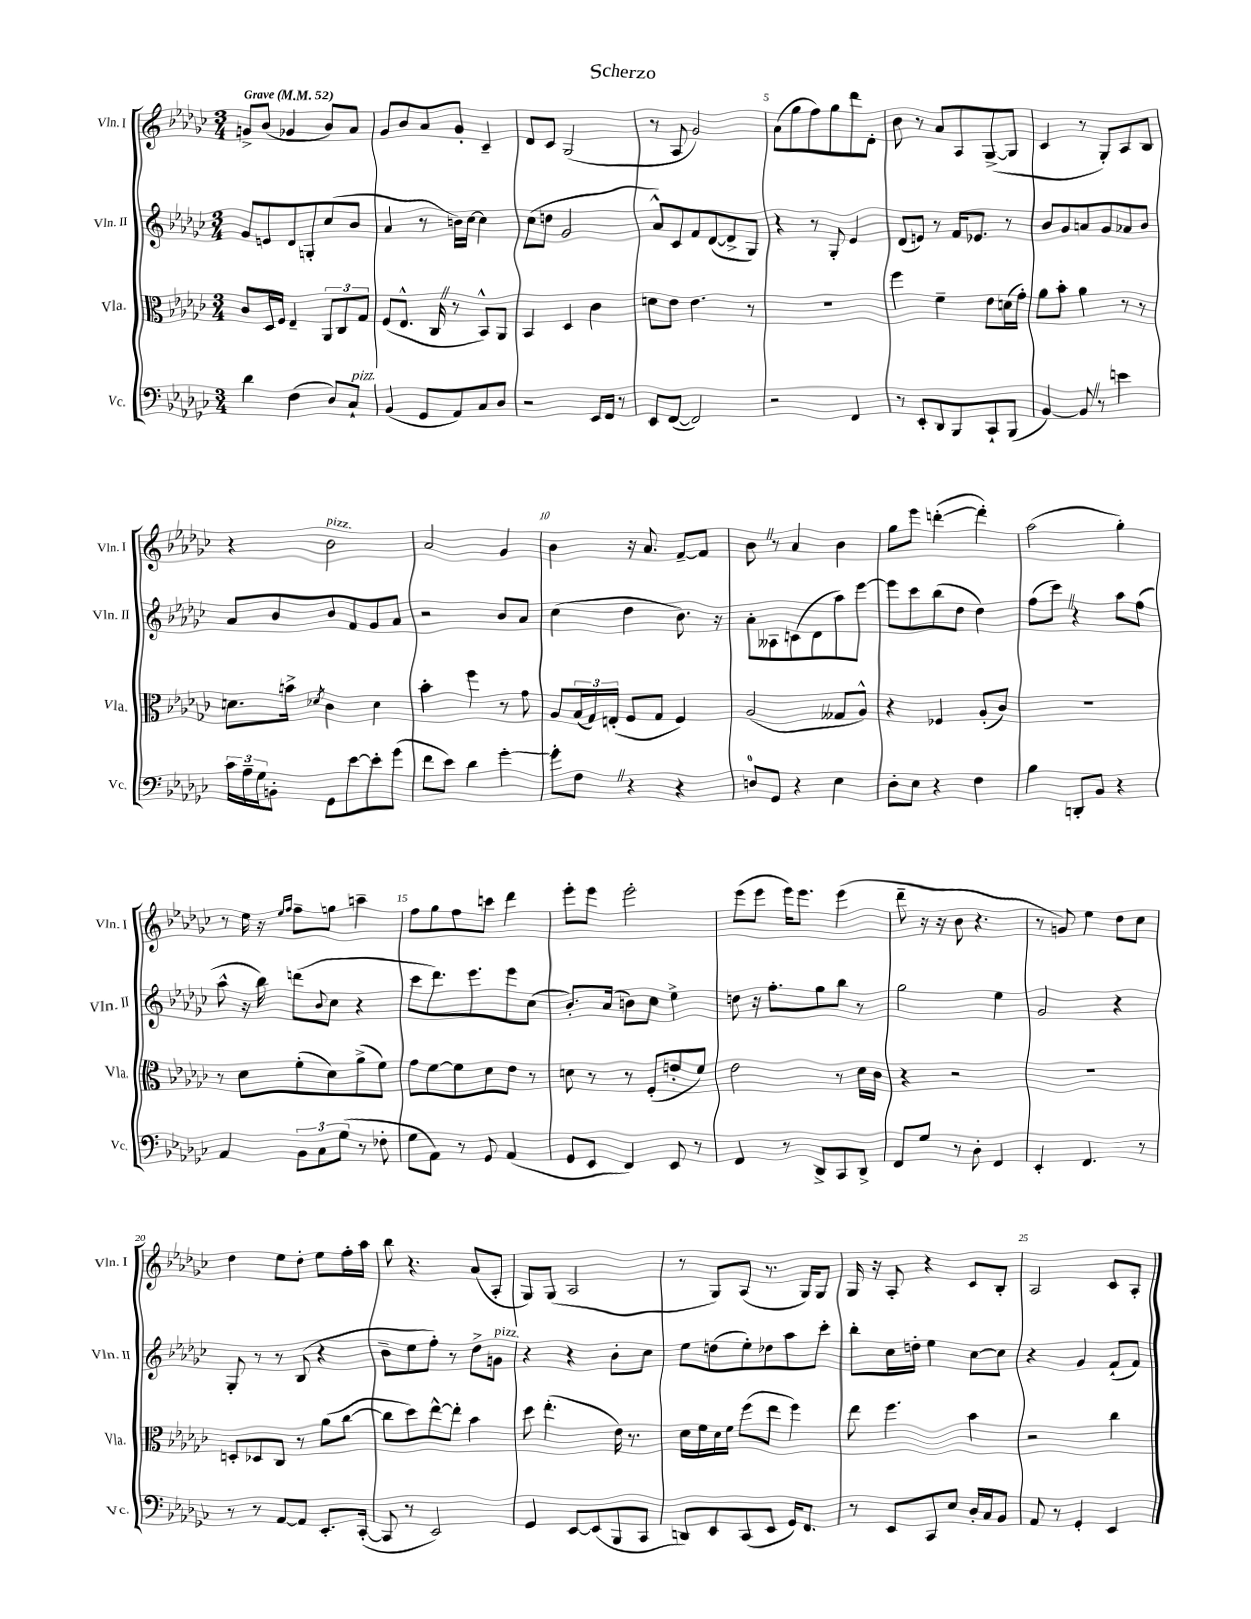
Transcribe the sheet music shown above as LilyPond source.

\header { title = "Scherzo" }
<<
\new StaffGroup <<
\new Staff = "s0" \with { instrumentName = "Vln. I" shortInstrumentName = "Vln. I" } {
    \clef treble \key ges \major \numericTimeSignature \time 3/4 \tempo "Grave" 4 = 52
    g'8-> bes'8( ges'4 bes'8) aes'8 |
    ges'8 bes'8 aes'8 ges'8-. ces'4-- |
    des'8 ces'8 ges2( |
    r8 aes8 ges'2) |
    aes'8( ges''8 f''8) ges''8 des'''8 des'8-. |
    bes'8 r8 aes'8 aes8 ges8~->( ges8 |
    ces'4 r8 ges8-.) aes8 bes8 |
    r4 bes'2^\markup { \italic "pizz." } |
    aes'2 ges'4 |
    bes'4 r16 aes'8. f'8~-- f'8 |
    bes'8 \once \override BreathingSign.text = \markup { \musicglyph "scripts.caesura.straight" } \breathe r8 aes'4 bes'4 |
    ges''8 ees'''8 d'''4~-.( d'''4-.) |
    aes''2( ges''4-.) |
    r8 ees''16 r16 \grace { ees''16 f''16 } f''8-- g''8 a''4-- |
    f''8 ges''8 f''8 c'''8 des'''4 |
    ees'''8-. ees'''8 ees'''2-. |
    ees'''8( ees'''8 ees'''16) ees'''8. ees'''4( |
    des'''8-- r16 r16 bes'8 r4. |
    r8 g'8) ees''4 des''8 ces''8 |
    des''4 ees''8 des''8-. ees''8 f''16-. aes''16 |
    bes''8 r4. aes'8( aes8-. |
    ges8) ges8( aes2 |
    r8 ges8) aes8( r8. ges16) ges8 |
    ges16 r16 aes8-. r4 ces'8 bes8-. |
    aes2 ces'8 aes8-. \bar "|." |
}
\new Staff = "s1" \with { instrumentName = "Vln. II" shortInstrumentName = "Vln. II" } {
    \clef treble \key ges \major \numericTimeSignature \time 3/4
    ges'8 e'8 des'8 g8-. ces''8( bes'8 |
    aes'4 r8 b'16) ces''16~ ces''4 |
    ces''8( d''8 ges'2 |
    aes'8-^) ces'8 f'8 des'8~( des'8-> ges8) |
    r4 r8 ges8-. ees'4 |
    des'8( e'8) r8 f'16 ees'8. r8 |
    bes'8 ges'8 a'8 ges'8 aes'8 bes'8 |
    aes'8 bes'8 bes'8 f'8 ges'8 aes'8 |
    r2 bes'8 aes'8 |
    ces''4( des''4 bes'8.) r16 |
    aes'8-. aeses8 c'8( des'8 aes''8) ees'''8~ |
    ees'''8 ces'''8 bes''8( des''8 des''4) |
    f''8( ces'''8) \once \override BreathingSign.text = \markup { \musicglyph "scripts.caesura.straight" } \breathe r4 aes''8 f''8( |
    aes''8-^ r16 bes''16) d'''8( \appoggiatura { bes'8 } ces''8 r4 |
    ces'''8 des'''8.) ees'''8. ees'''8 ces''8( |
    bes'8.-.) aes'16( b'8) ces''8 ees''4-> |
    d''8 r16 f''8.-. ges''8 bes''8 r8 |
    ges''2 ees''4 |
    ges'2 r4 |
    ges8-. r8 r8 bes8( r4 |
    bes'8-- ees''8 f''8-.) r8 des''8-> g'8^\markup { \italic "pizz." } |
    r4 r4 bes'8-. ces''8 |
    ees''8 d''8( ees''8-.) des''8 aes''8 ces'''8-. |
    bes''8-. ces''16 d''16-. ees''4 ces''8~ ces''8 |
    r4 ges'4 f'8-!( f'8) \bar "|." |
}
\new Staff = "s2" \with { instrumentName = "Vla." shortInstrumentName = "Vla." } {
    \clef alto \key ges \major \numericTimeSignature \time 3/4
    ces'8 des16 f16 ees4-- \tuplet 3/2 { aes,8 ces8 ges8 } |
    f8( ees8.-^ ces16 \once \override BreathingSign.text = \markup { \musicglyph "scripts.caesura.straight" } \breathe r8 bes,8-^) aes,8 |
    bes,4 des4 ces'4 |
    d'8 ees'8 ees'4. r8 |
    R2. |
    f''4 f'4-- ees'8 d'16( ges'16-.) |
    aes'8 bes'8-. aes'4 r8 r8 |
    d'8. b'16-> \acciaccatura { des'8 } ces'4 des'4 |
    bes'4-. f''4 r8 ges'8 |
    aes8 \tuplet 3/2 { bes16( ges16) e16-.( } f8 ges8 f4) |
    aes2( geses8 aes8-^) |
    r4 fes4 aes8-.( ces'8) |
    R2. |
    r8 des'8 f'8-.( des'8) aes'8->( f'8) |
    ges'8 f'8~ f'8 des'8 ees'8 r8 |
    d'8 r8 r8 f8-.( e'8-. f'8) |
    ees'2 r8 des'16 ces'16 |
    r4 r2 |
    R2. |
    d8-. des8 ces8 r8 aes'8( ces''8~ |
    ces''8 des''8) ees''8~-^ ees''8-. bes'4 |
    des''8 ees''4.-.( ees'16) r8. |
    des'16 f'16 des'16 f'16 f''8( ees''8 f''4) |
    ees''8 f''4. bes'4 |
    r2 ces''4 \bar "|." |
}
\new Staff = "s3" \with { instrumentName = "Vc." shortInstrumentName = "Vc." } {
    \clef bass \key ges \major \numericTimeSignature \time 3/4
    des'4 f4( des8) ces8-!^\markup { \italic "pizz." } |
    bes,4( ges,8 aes,8) ces8 des8 |
    r2 ees,16 f,16 r8 |
    ees,8 f,8~( f,2) |
    r2 f,4 |
    r8 ees,8-. des,8 bes,,8 ces,8-! bes,,8( |
    bes,4~) bes,8 \once \override BreathingSign.text = \markup { \musicglyph "scripts.caesura.straight" } \breathe r8 e'4 |
    \tuplet 3/2 { ces'16 aes16-- ges16 } b,8-. ges,8 ees'8~ ees'8-. ges'8( |
    f'8 ees'8) des'4 ges'4~-. |
    ges'8-. f8 \once \override BreathingSign.text = \markup { \musicglyph "scripts.caesura.straight" } \breathe r4 r4 |
    d8-0 ges,8 r4 ees4 |
    des8-. ees8 r4 f4 |
    bes4 d,8-. bes,8 r4 |
    aes,4 \tuplet 3/2 { bes,8 ces8 ges8( } r8 fes8-. |
    ges8 aes,8) r8 ges,8 aes,4( |
    ges,8 ees,8 f,4) ees,8 r8 |
    f,4 r8 des,8-> ces,8 des,8-> |
    f,8 ges8 r8 des8-. f,4 |
    ees,4-. f,4. r8 |
    r8 r8 aes,8~ aes,8 ees,8.-. ces,16~-.( |
    ces,8 r8 ees,2) |
    ges,4 ees,8~ ees,8( bes,,8 ces,8 |
    d,8) ees,8 ces,8( ees,8 ges,16) f,8. |
    r8 ees,8 ces,8 ees8 des16-. ces16 bes,8 |
    aes,8 r8 ges,4-. ees,4 \bar "|." |
}
>>
>>
\layout { \context { \Score \override BarNumber.break-visibility = ##(#f #t #t) barNumberVisibility = #(every-nth-bar-number-visible 5) } }
